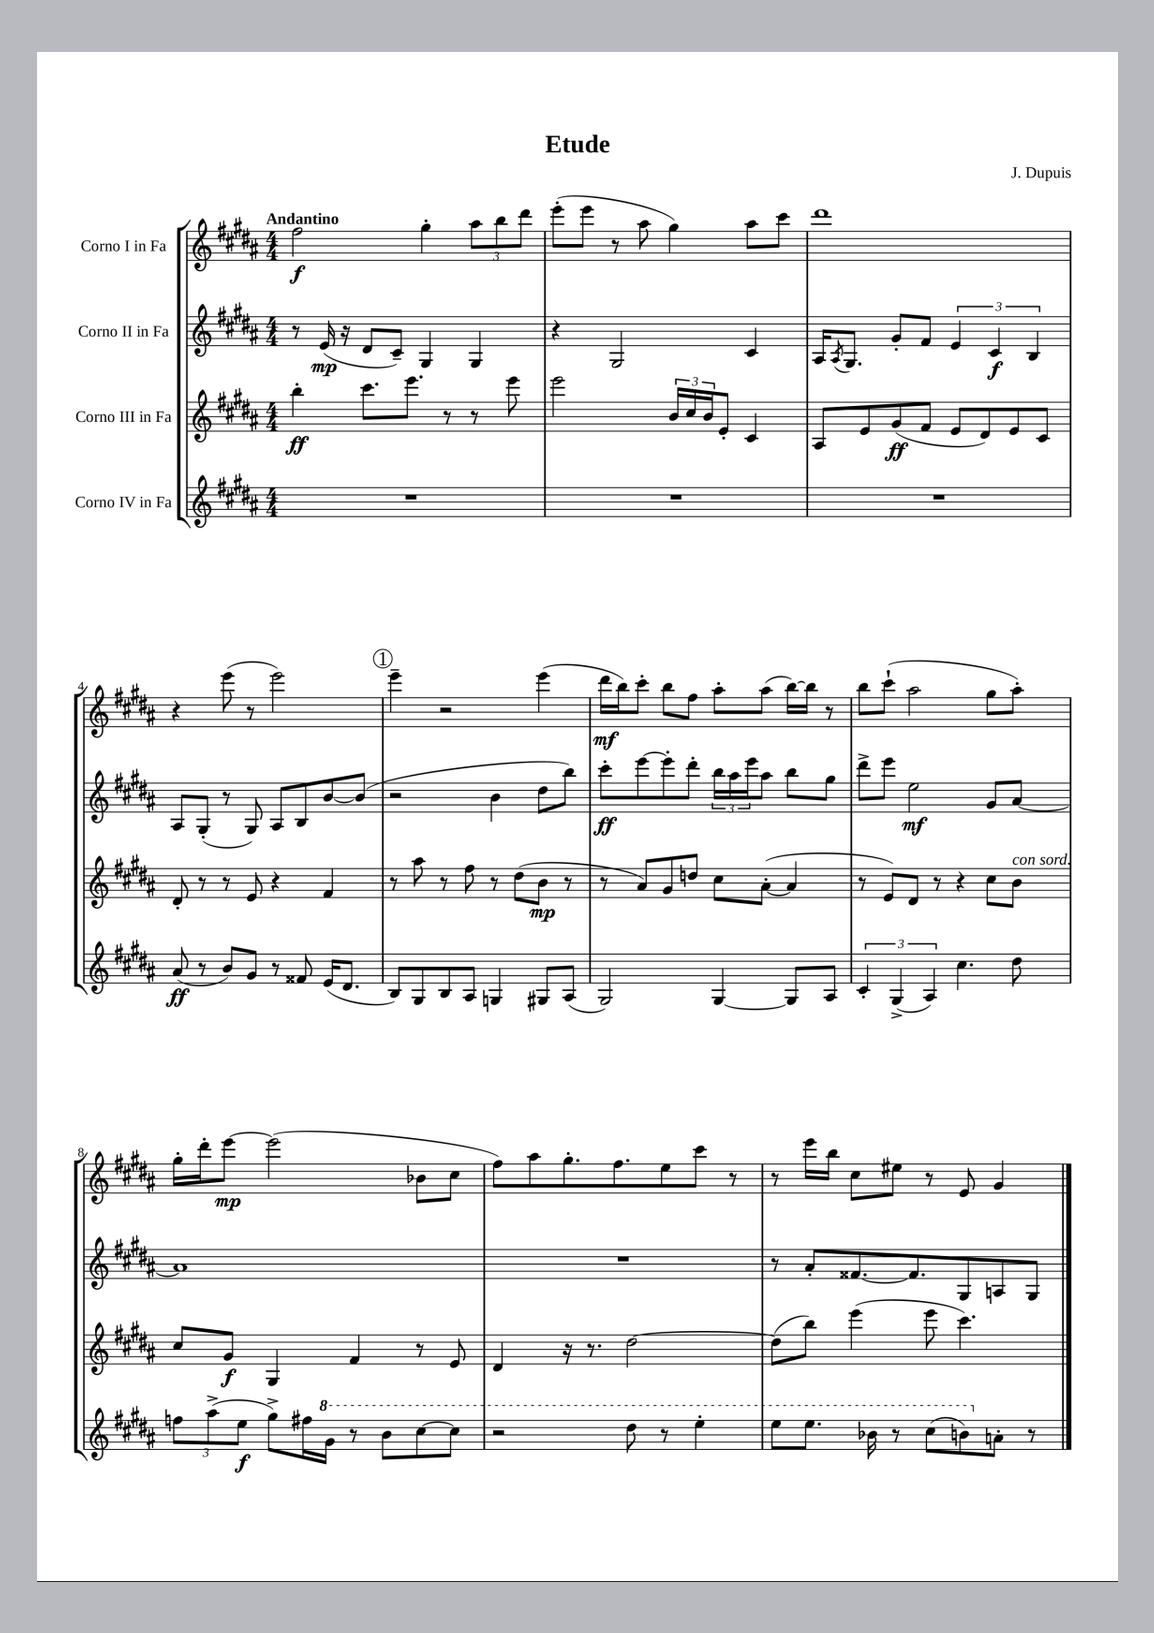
\header { title = "Etude" composer = "J. Dupuis" }
<<
\new StaffGroup <<
\new Staff = "s0" \with { instrumentName = "Corno I in Fa" } {
    \clef treble \key b \major \numericTimeSignature \time 4/4 \tempo "Andantino"
    fis''2\f gis''4-. \tuplet 3/2 { ais''8 b''8 dis'''8 } |
    e'''8-.( e'''8 r8 ais''8 gis''4) ais''8 cis'''8 |
    dis'''1 |
    r4 e'''8( r8 e'''2) |
    \mark \markup { \circle "1" } e'''4-- r2 e'''4( |
    dis'''16\mf b''16) cis'''8-. b''8 fis''8 ais''8-. ais''8( b''16~) b''16 r8 |
    b''8 cis'''8-!( ais''2 gis''8 ais''8-.) |
    gis''16-. dis'''16-. e'''8~\mp e'''2( bes'8 cis''8 |
    fis''8) ais''8 gis''8.-. fis''8. e''8 cis'''8 r8 |
    r8 e'''16 b''16 cis''8 eis''8 r8 e'8 gis'4 \bar "|." |
}
\new Staff = "s1" \with { instrumentName = "Corno II in Fa" } {
    \clef treble \key b \major \numericTimeSignature \time 4/4
    r8 e'16\mp( r16 dis'8 cis'8--) gis4 gis4 |
    r4 gis2 cis'4 |
    ais16 \acciaccatura { ais8 } gis8. gis'8-. fis'8 \tuplet 3/2 { e'4 cis'4\f b4 } |
    ais8 gis8-.( r8 gis8) ais8 b8 b'8~ b'8( |
    \mark \markup { \circle "1" } r2 b'4 dis''8 b''8) |
    cis'''8-.\ff e'''8~ e'''8-. dis'''8-. \tuplet 3/2 { b''16 ais''16 e'''16 } ais''8 b''8 gis''8 |
    dis'''8-> e'''8 e''2\mf gis'8 ais'8~ |
    ais'1 |
    R1 |
    r8 ais'8-. fisis'8.~ fisis'8. gis8 a8 gis8 \bar "|." |
}
\new Staff = "s2" \with { instrumentName = "Corno III in Fa" } {
    \clef treble \key b \major \numericTimeSignature \time 4/4
    b''4-.\ff cis'''8. e'''8. r8 r8 e'''8 |
    e'''2 \tuplet 3/2 { b'16 cis''16 b'16 } e'8-. cis'4 |
    ais8 e'8 gis'8\ff( fis'8 e'8 dis'8) e'8 cis'8 |
    dis'8-. r8 r8 e'8 r4 fis'4 |
    \mark \markup { \circle "1" } r8 ais''8 r8 fis''8 r8 dis''8( b'8\mp r8 |
    r8 ais'8) gis'8 d''8 cis''8 ais'8~-.( ais'4 |
    r8 e'8) dis'8 r8 r4 cis''8 b'8^\markup { \italic "con sord." } |
    cis''8 gis'8\f gis4 fis'4 r8 e'8 |
    dis'4 r16 r8. dis''2~ |
    dis''8( b''8) e'''4( e'''8 cis'''4.) \bar "|." |
}
\new Staff = "s3" \with { instrumentName = "Corno IV in Fa" } {
    \clef treble \key b \major \numericTimeSignature \time 4/4
    R1 |
    R1 |
    R1 |
    ais'8\ff( r8 b'8) gis'8 r8 fisis'8 e'16( dis'8. |
    \mark \markup { \circle "1" } b8) gis8 b8 ais8 g4 gis8 ais8( |
    gis2) gis4~ gis8 ais8 |
    \tuplet 3/2 { cis'4-. gis4->( ais4) } cis''4. dis''8 |
    \tuplet 3/2 { f''8 ais''8->( e''8\f } gis''8->) fis''16 \ottava #1 gis''16 r8 b''8 cis'''8~ cis'''8 |
    r2 dis'''8 r8 e'''4-. |
    e'''8 e'''8. bes''16 r8 cis'''8( b''8) \ottava #0 a'8-. r8 \bar "|." |
}
>>
>>
